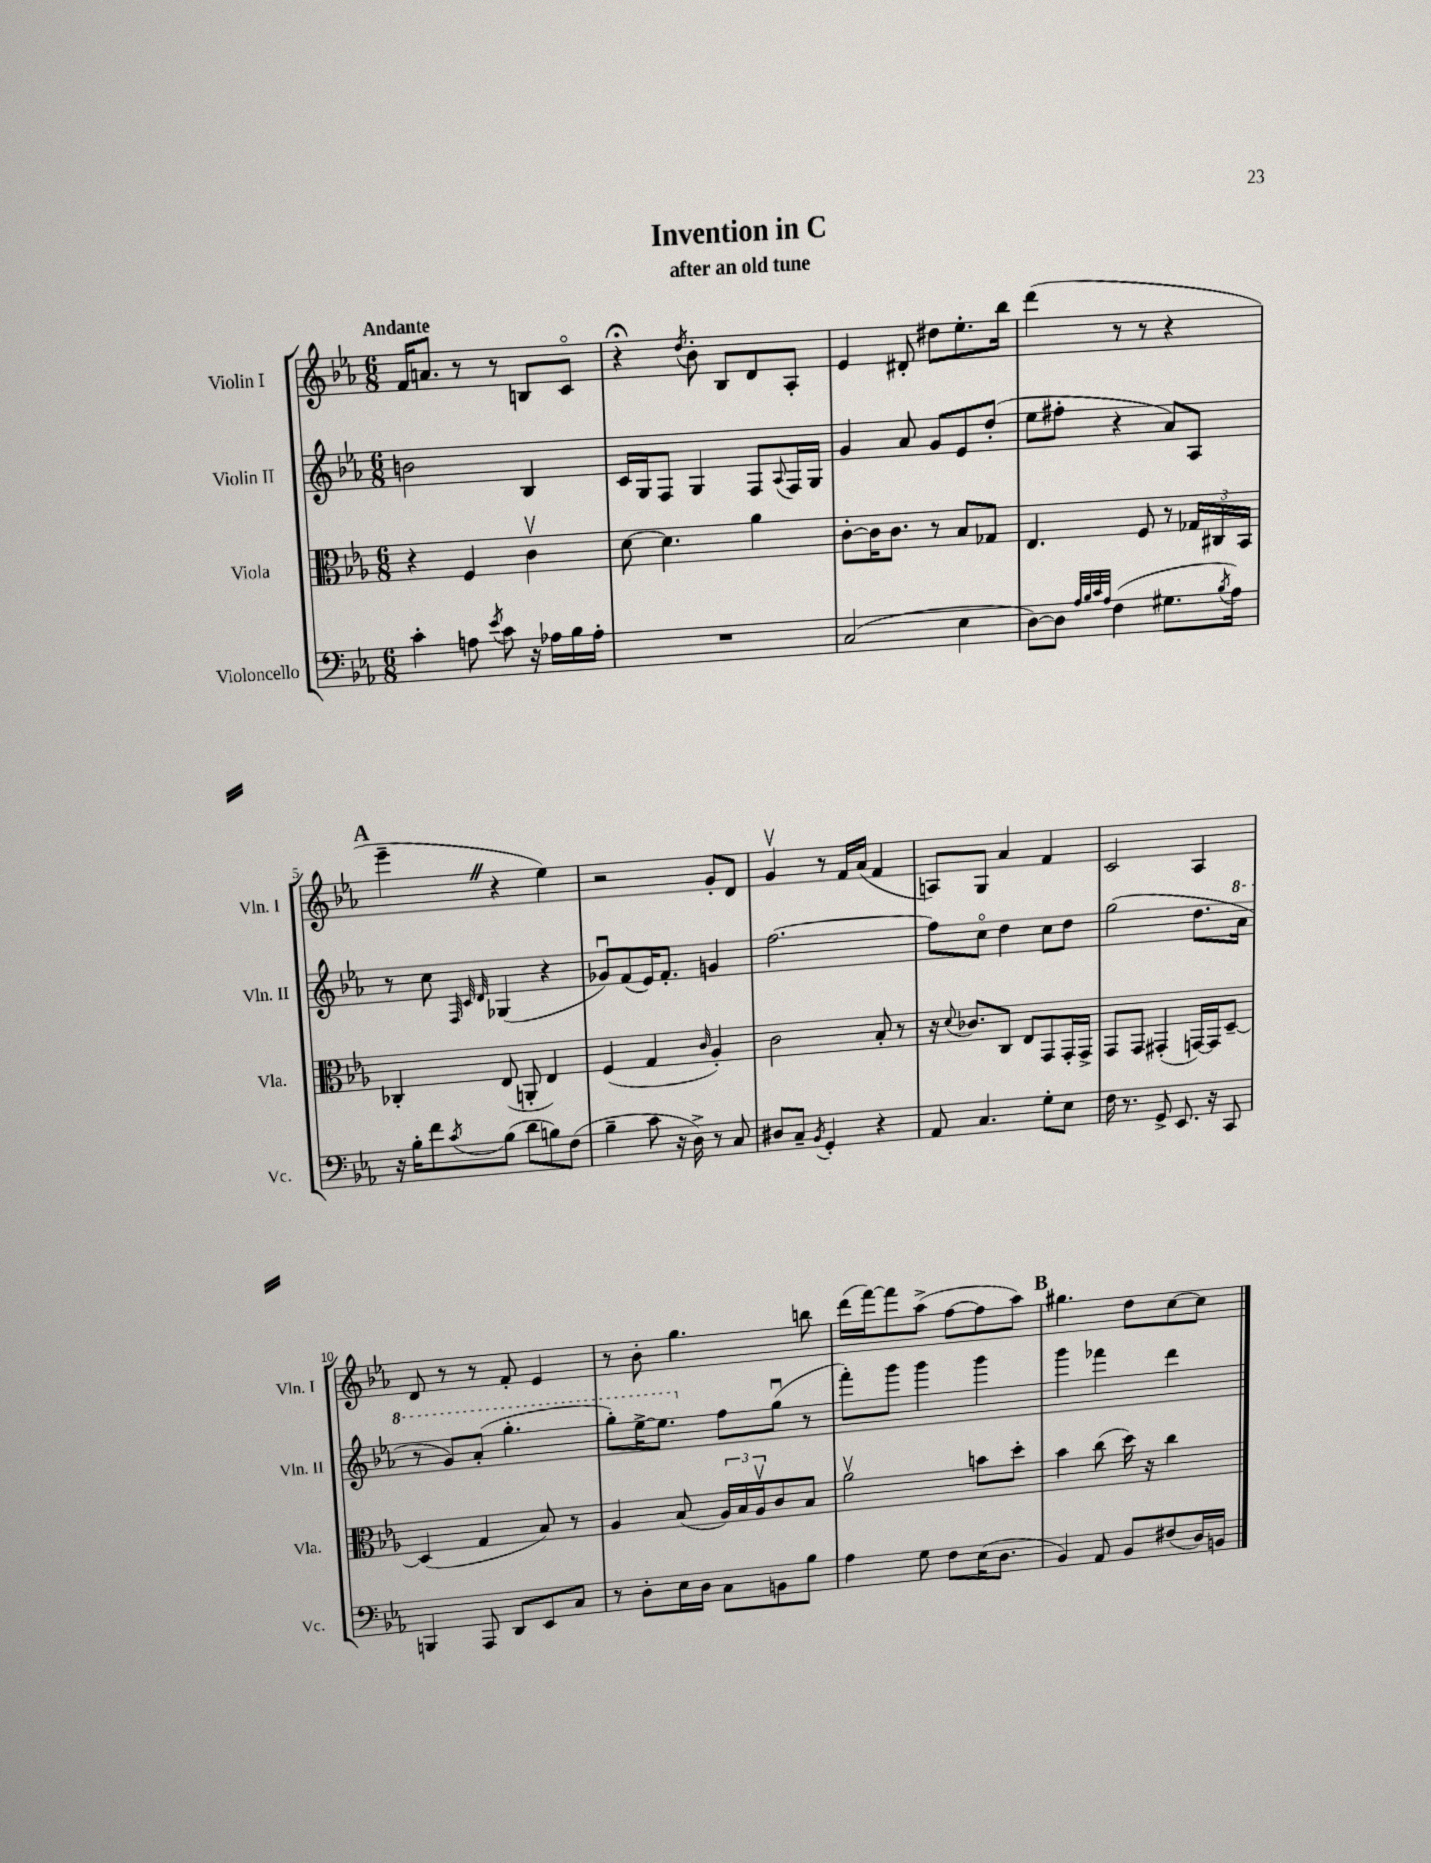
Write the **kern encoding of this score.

**kern	**kern	**kern	**kern
*staff4	*staff3	*staff2	*staff1
*clefF4	*clefC3	*clefG2	*clefG2
*k[b-e-a-]	*k[b-e-a-]	*k[b-e-a-]	*k[b-e-a-]
*M6/8	*M6/8	*M6/8	*M6/8
4c'	4r	2b	16f
.	.	.	8.a
8A	4F	.	8r
8qe-	.	.	.
8c	.	.	8r
16r	4cv	4B-	8B
16A-	.	.	.
16B-	.	.	8co
16A-'	.	.	.
=	=	=	=
2.r	[8d	16c	4r;
.	.	16G	.
.	4.d]	8F	.
.	.	.	8qdd
.	.	4G	8b-'
.	.	.	8B-
.	4a-	8F	8d
.	.	8qqA-	.
.	.	16F	8A-'
.	.	16G	.
=	=	=	=
(2C	[8c'	4g	4e-
.	16c]	.	.
.	8.c	.	.
.	.	8a-	8d#'
.	8r	8g	8dd#
4E-	8B-	8e-	8.ee-'
.	8G-	(8dd'	.
.	.	.	16bb-
=	=	=	=
[8D)	4.E-	8ee-	(4ddd
8D]	.	8ff#'	.
32qqA-	.	.	.
32qqB-	.	.	.
32qqc	.	.	.
32qqA-	.	.	.
(4F	.	4r	8r
.	8F	.	8r
8.G#	8r	8a-)	4r
.	24G-	8A-	.
.	24C#	.	.
8qB-	.	.	.
16A-)	.	.	.
.	24BB-	.	.
=	=	=	=
16r	4C-'	8r	4eee-~
16B-'	.	.	.
8f	.	8cc	.
.	.	32qqF	.
.	.	32qqc	.
8qc	.	32qqd	.
(8B-	(8E-	(4G-	4r
8d	8AA'	.	.
8B)	4E-)	4r	4ee-)
(8F	.	.	.
=	=	=	=
4B-~	(4F	8g-u)	2r
.	.	(8f	.
8c	4G	16e-)	.
.	.	8.f'	.
16r	.	.	.
16D^)	.	.	.
.	16qqc	.	.
8r	4A-')	4g	8g'
8C	.	.	8d
=	=	=	=
8D#	2c	[2.ff	4gv
8C~	.	.	.
8qBB-	.	.	.
4GG'	.	.	8r
.	.	.	16f
.	.	.	(16a-
4r	8B-'	.	4f
.	8r	.	.
=	=	=	=
8AA-	16r	8ff]	8A)
.	8qqd	.	.
.	8.c-	.	.
4.C	.	8cco	8G
.	8C	4dd	4a-
.	8E-	.	.
8G'	8GG	8cc	4f
8E-	16GG'	8dd	.
.	16GG^	.	.
=	=	=	=
16F	8GG	(2gg	2c
8.r	.	.	.
.	8GG	.	.
8GG^	(4GG#'	.	.
8.EE-	.	.	.
.	[16GG)	8.dd	4A-
16r	16GG]	.	.
8CC	[8D~	.	.
.	.	16aa-	.
=	=	=	=
4BBB	(4D]	8r	8d
.	.	8gg)	8r
8AAA-	4G	(8aa-'	8r
8DD	.	4.ggg'	8f'
8EE-	8B-)	.	4e-
8C	8r	.	.
=	=	=	=
8r	4A-	8ggg')	8r
8D'	.	[16eee-^	8b-'
.	.	8.eee-]	.
16E-	(8B-	.	4.gg
16D	.	.	.
8C	24A-)	8ff	.
.	24B-	.	.
.	24A-v	.	.
8BB	8c	(8ggu	.
8B-	8B-	8r	8bb
=	=	=	=
4A-	2a-v	8fff')	(16ddd
.	.	.	[16fff)
.	.	8ggg	8fff]
8G	.	4ggg	(8aa-^
8F	.	.	[8ff
(16E-	8b	4ggg	8ff]
8.D	.	.	.
.	8dd'	.	8aa-)
=	=	=	=
4BB-)	4b-	4ggg	4.gg#
8AA-	(8cc	4fff-	.
8BB-	16dd)	.	8dd
.	16r	.	.
(8F#	4cc	4ddd	[8cc
16D)	.	.	8cc]
16BB	.	.	.
==	==	==	==
*-	*-	*-	*-
